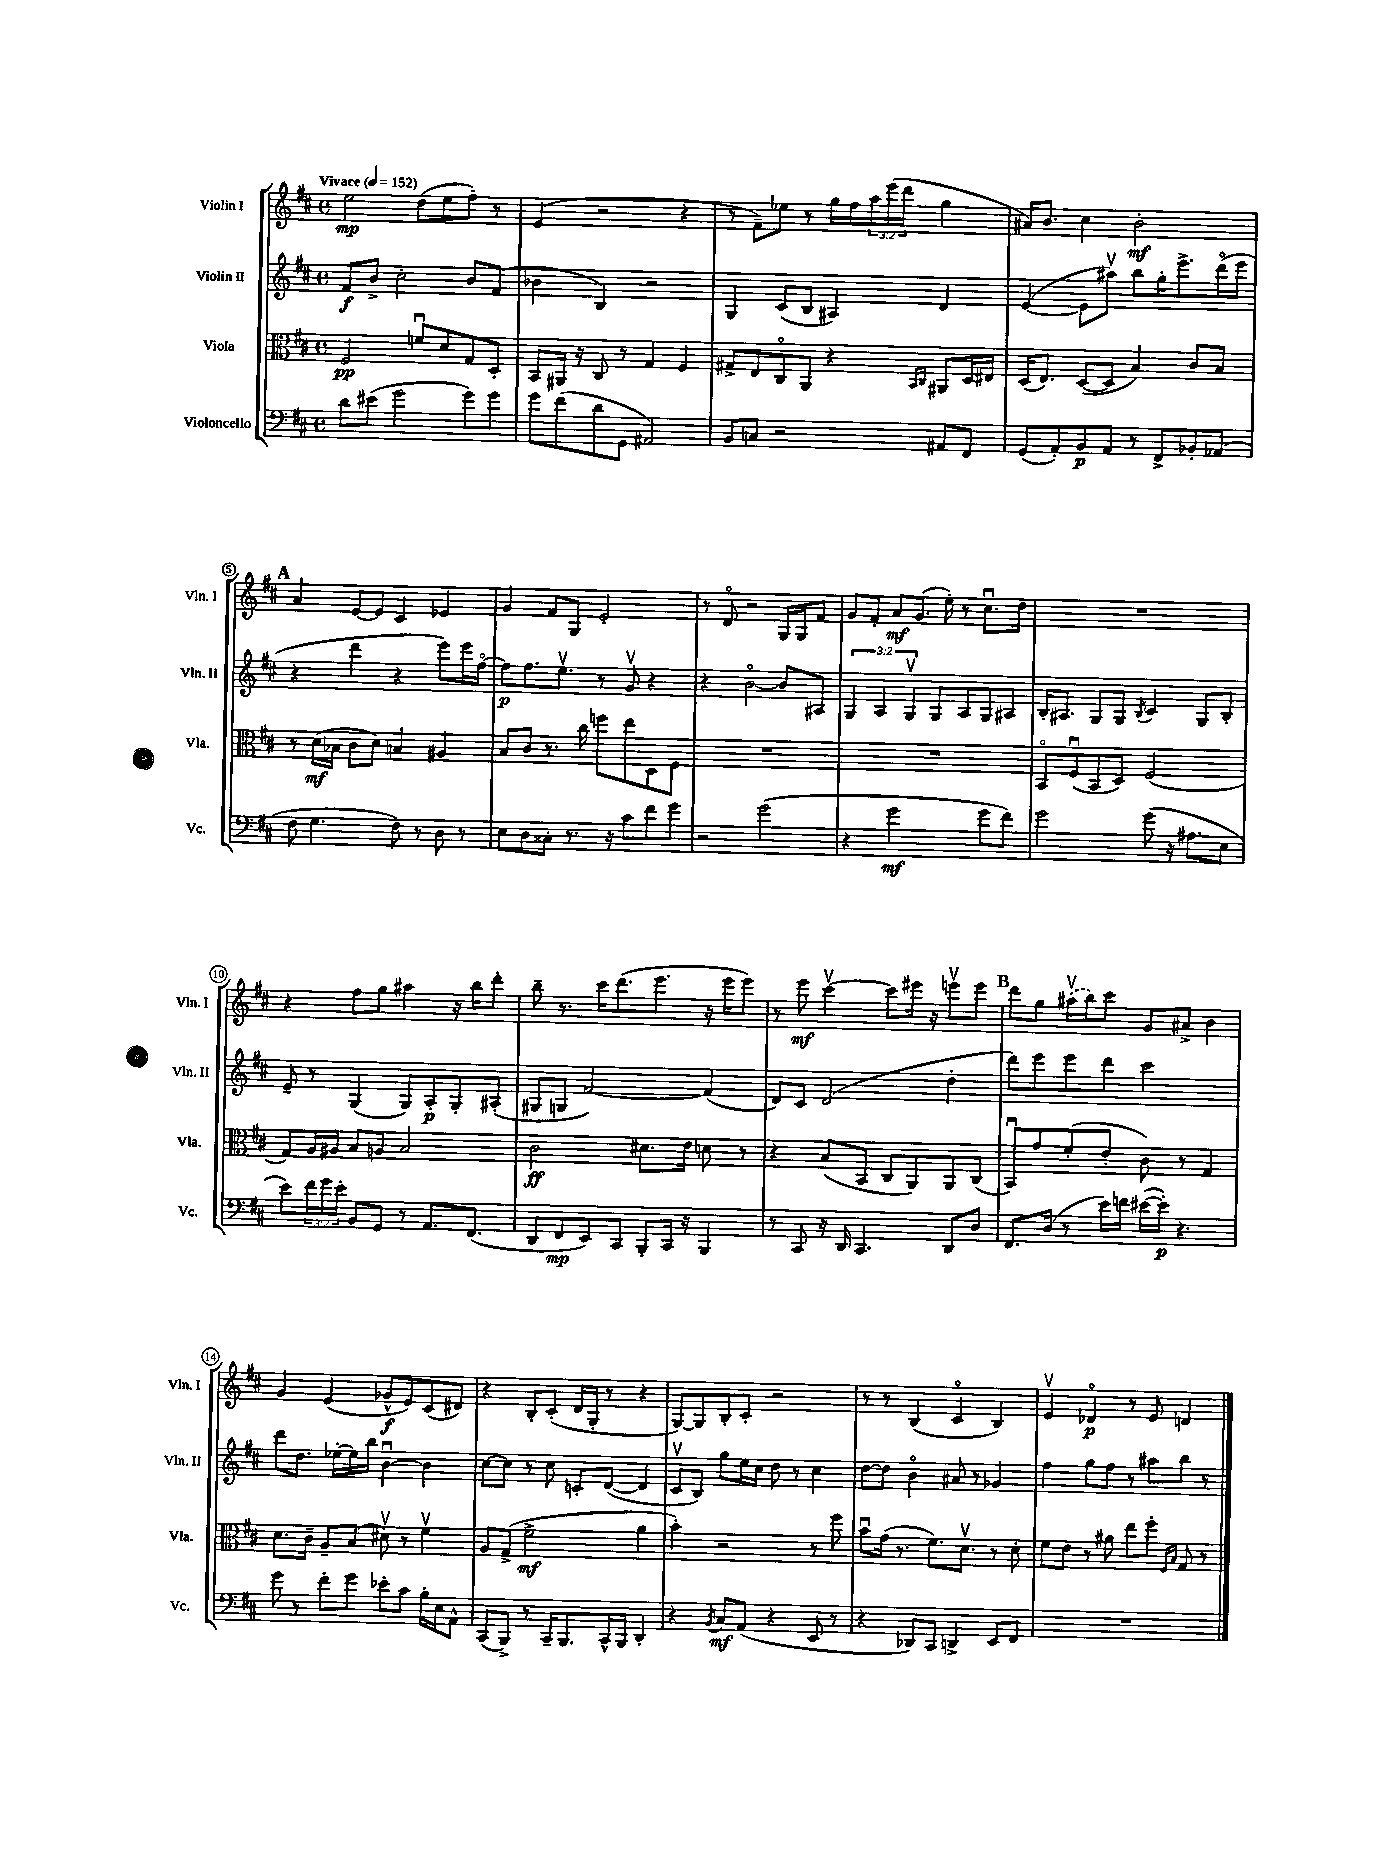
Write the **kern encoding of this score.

**kern	**kern	**kern	**kern
*staff4	*staff3	*staff2	*staff1
*clefF4	*clefC3	*clefG2	*clefG2
*k[f#c#]	*k[f#c#]	*k[f#c#]	*k[f#c#]
*M4/4	*M4/4	*M4/4	*M4/4
*met(c)	*met(c)	*met(c)	*met(c)
*MM152	*MM152	*MM152	*MM152
8d	2F#	8f#	2ee
(8e#	.	8b^	.
2g	.	2cc#'	.
.	8fu	.	(8dd
.	8d	.	8ee
8g)	8G	8b	8ff#')
8g	8D'	(8f#	8r
=	=	=	=
8g	8BB	4b-	(4e
(8f#	16AA#	.	.
.	16r	.	.
8d	8C#	4B)	2r
8GG	8r	.	.
2AA#)	4G	2r	.
.	4F#	.	4r
=	=	=	=
8BB	8G#^	4G	8r
8C	8E	.	8f#~)
2r	8C#o	(8c#	8ee-
.	8AA	8B	8r
.	4r	4A#)	16gg
.	.	.	16ff#
.	.	.	24aa
.	.	.	(24eee
.	.	.	24ddd
.	16qqBB	.	.
.	16qqC#	.	.
8AA#	8AA#	4d	4gg
8FF#	16D	.	.
.	16E#	.	.
=	=	=	=
(8GG	(16D	([4e	16a#)
.	8.E)	.	8.b
8AA')	.	.	.
8BB	([8D	8e]	4cc#
8AA	8D]	8aa#v)	.
8r	4B)	8bb	2b'
8FF#^	.	16gg'	.
.	.	8.eee^	.
8BB-'	8c#	.	.
(8AA-	8B	(16dddo	.
.	.	16eee	.
=	=	=	=
8F#	8r	4r	4a
4.G	(16d	.	.
.	16B-	.	.
.	8c#	4ddd	[8e
.	8d)	.	8e]
8F#)	4B	4r	4c#
8r	.	.	.
8D	4A#	8eee)	4e-
8r	.	16eee	.
.	.	[16ff#o	.
=	=	=	=
8E	8B	8ff#]	4g
8D	8c#	8.ff#	.
8C##'	8.r	.	8f#
.	.	8.eev	.
8.r	.	.	8G
.	16cc#	.	.
.	8ff	8r	2e'
16r	.	.	.
8c#	8ee	8gv	.
8f#	8D	4r	.
8g	8F#	.	.
=	=	=	=
2r	1r	4r	8r
.	.	.	8do
.	.	[2bo	2r
(2g	.	.	.
.	.	8b]	16G
.	.	.	16G
.	.	8A#	8f#
=	=	=	=
4r	1r	6G	8g
.	.	.	8f#'
.	.	6A	.
2g	.	.	8a
.	.	6Gv	.
.	.	.	(8.g
.	.	8G	.
.	.	.	16ee')
.	.	8A	8r
8g	.	8G	8.cc#u
8f#)	.	8A#	.
.	.	.	16dd
=	=	=	=
2g	8BBo	16B'	1r
.	.	8.A#	.
.	(8F#u	.	.
.	8BB	8G	.
.	8D)	8G	.
.	.	8qB	.
(8g	(2F#	4c#	.
16r	.	.	.
8.A#	.	.	.
.	.	8G	.
8E	.	8B'	.
=	=	=	=
8e)	8G)	8e~	4r
24f#	16A	8r	.
24g	.	.	.
.	16A#	.	.
24e'	.	.	.
8BB	8B	(4G	8ff#
8GG	8A	.	8gg
8r	2B	8G)	4aa#
8.AA	.	8A'	.
.	.	8G'	16r
(8.FF#	.	.	16bb
.	.	(8A#'	8ddd'
=	=	=	=
8DD	2c#	8G#	8bb~
8FF#	.	8G	8.r
8EE)	.	[2f#)	.
.	.	.	16ccc#
8CC#	.	.	(8.ddd
8BBB'	8.d#	.	.
.	.	.	8.eee
16CC#	.	.	.
16r	16e	.	.
4BBB	8d	(4f#]	16r
.	.	.	16eee
.	8r	.	8eee)
=	=	=	=
8r	4r	8d)	8r
8CC#	.	8c#	8eee
16r	(8B	(2d	[4ccc#v
16DD	.	.	.
4.CC#	8BB	.	.
.	8C#	.	8ccc#]
.	8AA)	.	16eee#
.	.	.	16r
8DD	8AA	4dd'	8eeev
8D	(8C#	.	8eee
=	=	=	=
8.FF#	8BBu)	8ddd)	8ddd
.	8g	8eee	8gg
(16D	.	.	.
8r	(8f#'	8eee	(16aa#v
.	.	.	16bb)
16e)	8e'	8ddd	8ccc#
16f	.	.	.
([16e#	8c#)	2ccc#	8g
16e#'])	.	.	.
4.r	8r	.	8a#^
.	4G	.	4b
=	=	=	=
8g	8.d	8ddd	4g
8r	.	8.dd	.
.	16c#~	.	.
8f#'	8A~	.	(4e
.	.	[16ee-'	.
8g	(8B	16ee-]	.
.	.	16bb	.
8e-'	8d#v)	[4bu	8g-^^
8c#	8r	.	8e)
16B'	4f#v	4b]	(8c#
16E	.	.	.
8AA^^	.	.	8d#)
=	=	=	=
(8CC#	8A	[8cc#	4r
8BBB^)	(8G^	8cc#]	.
8r	2f#^	8r	8B'
16CC#~	.	8cc#	(8c#'
8.BBB	.	.	.
.	.	8c'	16d
.	.	.	16G'
16CC#^^	.	([8d	8r
16BBB	.	.	.
4DD'	4a	4d]	4r
=	=	=	=
4r	4b')	8c#v	[8G)
.	.	8B)	8G]
8qBB	.	.	.
8C#	2r	8gg	8B'
(8AA	.	16ee	8c#'
.	.	16cc#	.
4r	.	8dd	2r
.	.	8r	.
8EE	8r	4cc#	.
8r	8ff#	.	.
=	=	=	=
4r	8bu	[8dd	8r
.	(16g	8dd]	8r
.	8.r	.	.
8DD-)	.	4bo	(4B
8CC#	8.f#)	.	.
4DD^	.	8a#	4c#o
.	8.dv	.	.
.	.	8r	.
8EE	8r	4g-	4B)
8FF#	8d'	.	.
=	=	=	=
1r	8f#	4ff#	4ev
.	8e	.	.
.	8r	8gg	4d-o
.	8a#	8ff#	.
.	8ee	8r	8r
.	8ff#'	8aa#	8e
.	16qqF#	.	.
.	16qqB	.	.
.	8G	8bb	4d
.	8r	8r	.
==	==	==	==
*-	*-	*-	*-
